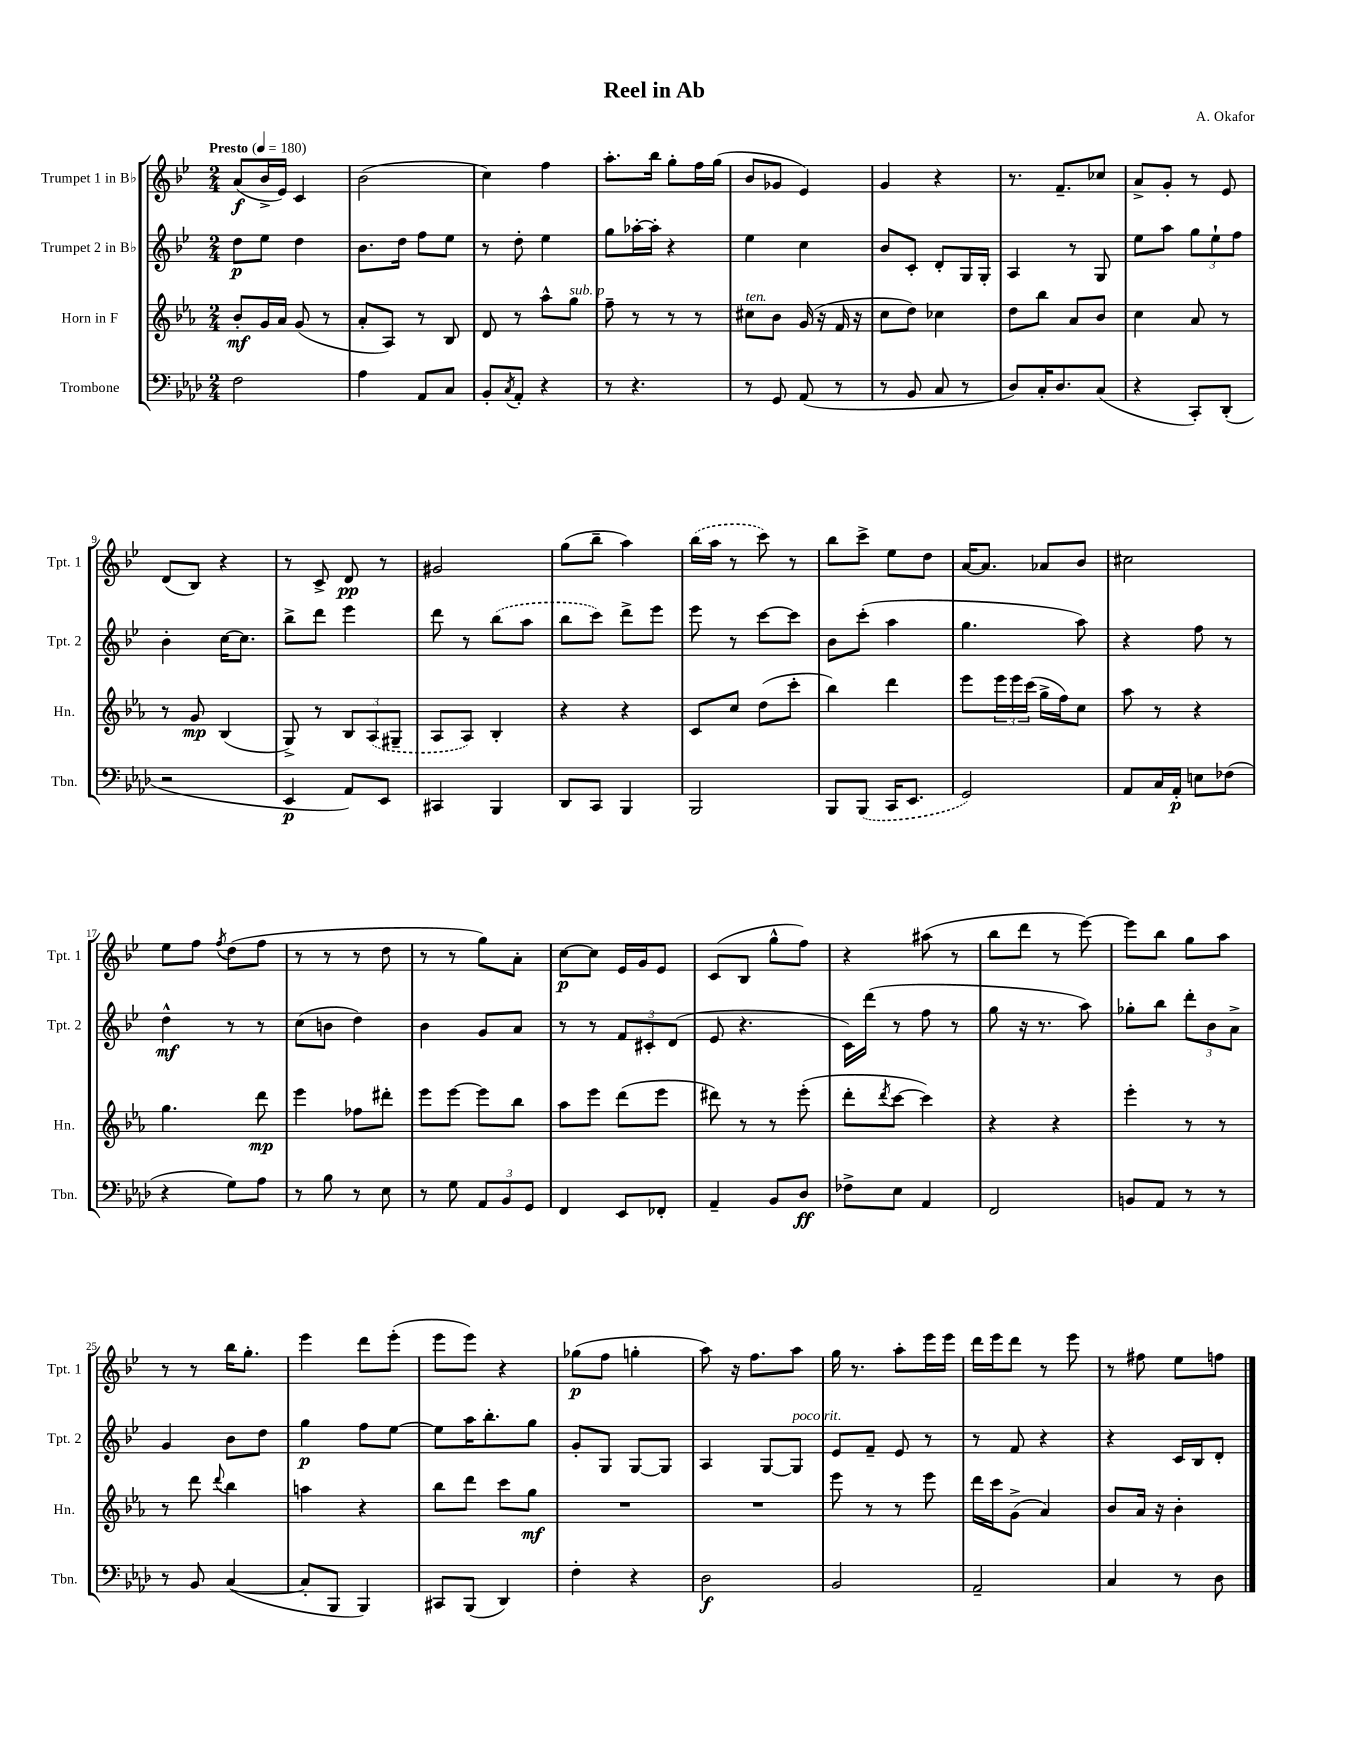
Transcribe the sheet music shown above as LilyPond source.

\header { title = "Reel in Ab" composer = "A. Okafor" }
<<
\new StaffGroup <<
\new Staff = "s0" \with { instrumentName = "Trumpet 1 in Bb" shortInstrumentName = "Tpt. 1" } {
    \clef treble \key bes \major \numericTimeSignature \time 2/4 \tempo "Presto" 4 = 180
    a'8\f( bes'16-> ees'16) c'4 |
    bes'2( |
    c''4) f''4 |
    a''8.-. bes''16 g''8-. f''16 g''16( |
    bes'8 ges'8 ees'4) |
    g'4 r4 |
    r8. f'8.-- ces''8 |
    a'8-> g'8-. r8 ees'8 |
    d'8( bes8) r4 |
    r8 c'8-> d'8\pp r8 |
    gis'2 |
    g''8( bes''8-- a''4) |
    \once \slurDashed bes''16( a''16 r8 c'''8) r8 |
    bes''8 c'''8-> ees''8 d''8 |
    a'16~ a'8. aes'8 bes'8 |
    cis''2 |
    ees''8 f''8 \acciaccatura { f''8 } d''8( f''8 |
    r8 r8 r8 d''8 |
    r8 r8 g''8) a'8-. |
    c''8~\p c''8 ees'16 g'16 ees'8 |
    c'8( bes8 g''8-^ f''8) |
    r4 ais''8( r8 |
    bes''8 d'''8 r8 ees'''8~) |
    ees'''8 bes''8 g''8 a''8 |
    r8 r8 bes''16 g''8.-. |
    ees'''4 d'''8 ees'''8-.( |
    ees'''8 ees'''8) r4 |
    ges''8\p( f''8 g''4-. |
    a''8) r16 f''8. a''8 |
    g''16 r8. a''8-. ees'''16 ees'''16 |
    d'''16 ees'''16 d'''8 r8 ees'''8 |
    r8 fis''8 ees''8 f''8 \bar "|." |
}
\new Staff = "s1" \with { instrumentName = "Trumpet 2 in Bb" shortInstrumentName = "Tpt. 2" } {
    \clef treble \key bes \major \numericTimeSignature \time 2/4
    d''8\p ees''8 d''4 |
    bes'8. d''16 f''8 ees''8 |
    r8 d''8-. ees''4 |
    g''8 aes''16~-. aes''16-. r4 |
    ees''4 c''4 |
    bes'8 c'8-. d'8-. g16 g16-. |
    a4 r8 g8 |
    ees''8 a''8 \tuplet 3/2 { g''8 ees''8-! f''8 } |
    bes'4-. c''16~ c''8. |
    bes''8-> d'''8 ees'''4 |
    d'''8 r8 \once \slurDashed bes''8( a''8 |
    bes''8 c'''8) d'''8-> ees'''8 |
    ees'''8 r8 c'''8~ c'''8 |
    bes'8 c'''8-.( a''4 |
    g''4. a''8) |
    r4 f''8 r8 |
    d''4-^\mf r8 r8 |
    c''8( b'8 d''4) |
    bes'4 g'8 a'8 |
    r8 r8 \tuplet 3/2 { f'8 cis'8-. d'8( } |
    ees'8 r4. |
    c'16) d'''16( r8 f''8 r8 |
    g''8 r16 r8. a''8) |
    ges''8-. bes''8 \tuplet 3/2 { d'''8-. bes'8 a'8-> } |
    g'4 bes'8 d''8 |
    g''4\p f''8 ees''8~ |
    ees''8 a''16 bes''8.-. g''8 |
    g'8-. g8 g8~ g8 |
    a4 g8~ g8^\markup { \italic "poco rit." } |
    ees'8 f'8-- ees'8 r8 |
    r8 f'8 r4 |
    r4 c'16 bes16 d'8-. \bar "|." |
}
\new Staff = "s2" \with { instrumentName = "Horn in F" shortInstrumentName = "Hn." } {
    \clef treble \key ees \major \numericTimeSignature \time 2/4
    bes'8-.\mf g'16 aes'16 g'8( r8 |
    aes'8-. aes8) r8 bes8 |
    d'8 r8 aes''8-^ g''8^\markup { \italic "sub. p" } |
    f''8-- r8 r8 r8 |
    cis''8^\markup { \italic "ten." } bes'8 g'16( r16 f'16 r16 |
    c''8 d''8) ces''4 |
    d''8 bes''8 aes'8 bes'8 |
    c''4 aes'8 r8 |
    r8 g'8\mp bes4( |
    g8->) r8 \tuplet 3/2 { bes8 \once \slurDashed aes8( gis8-- } |
    aes8 aes8) bes4-. |
    r4 r4 |
    c'8 c''8 d''8( c'''8-. |
    bes''4) d'''4 |
    ees'''8 \tuplet 3/2 { ees'''16 ees'''16 c'''16( } g''16-> f''16) c''8 |
    aes''8 r8 r4 |
    g''4. d'''8\mp |
    ees'''4 fes''8 dis'''8-. |
    ees'''8 ees'''8~ ees'''8 bes''8 |
    aes''8 ees'''8 d'''8( ees'''8 |
    dis'''8) r8 r8 ees'''8-.( |
    d'''8-. \acciaccatura { d'''8 } c'''8~ c'''4) |
    r4 r4 |
    ees'''4-. r8 r8 |
    r8 d'''8 \appoggiatura { d'''8 } bes''4 |
    a''4 r4 |
    bes''8 d'''8 c'''8 g''8\mf |
    R2 |
    R2 |
    ees'''8 r8 r8 ees'''8 |
    d'''16 c'''16 g'8->( aes'4) |
    bes'8 aes'16 r16 bes'4-. \bar "|." |
}
\new Staff = "s3" \with { instrumentName = "Trombone" shortInstrumentName = "Tbn." } {
    \clef bass \key aes \major \numericTimeSignature \time 2/4
    f2 |
    aes4 aes,8 c8 |
    bes,8-. \acciaccatura { c8 } aes,8-. r4 |
    r8 r4. |
    r8 g,8 aes,8( r8 |
    r8 bes,8 c8 r8 |
    des8) c16-. des8. c8( |
    r4 c,8-.) des,8-.( |
    r2 |
    ees,4\p aes,8) ees,8 |
    cis,4 bes,,4 |
    des,8 c,8 bes,,4 |
    bes,,2 |
    bes,,8 \once \slurDashed bes,,8( c,16 ees,8. |
    g,2) |
    aes,8 c16 aes,16-.\p e8 fes8( |
    r4 g8) aes8 |
    r8 bes8 r8 ees8 |
    r8 g8 \tuplet 3/2 { aes,8 bes,8 g,8 } |
    f,4 ees,8 fes,8-. |
    aes,4-- bes,8 des8\ff |
    fes8-> ees8 aes,4 |
    f,2 |
    b,8 aes,8 r8 r8 |
    r8 bes,8 c4~( |
    c8-. bes,,8 bes,,4) |
    cis,8 bes,,8( des,4) |
    f4-. r4 |
    des2\f |
    bes,2 |
    aes,2-- |
    c4 r8 des8 \bar "|." |
}
>>
>>
